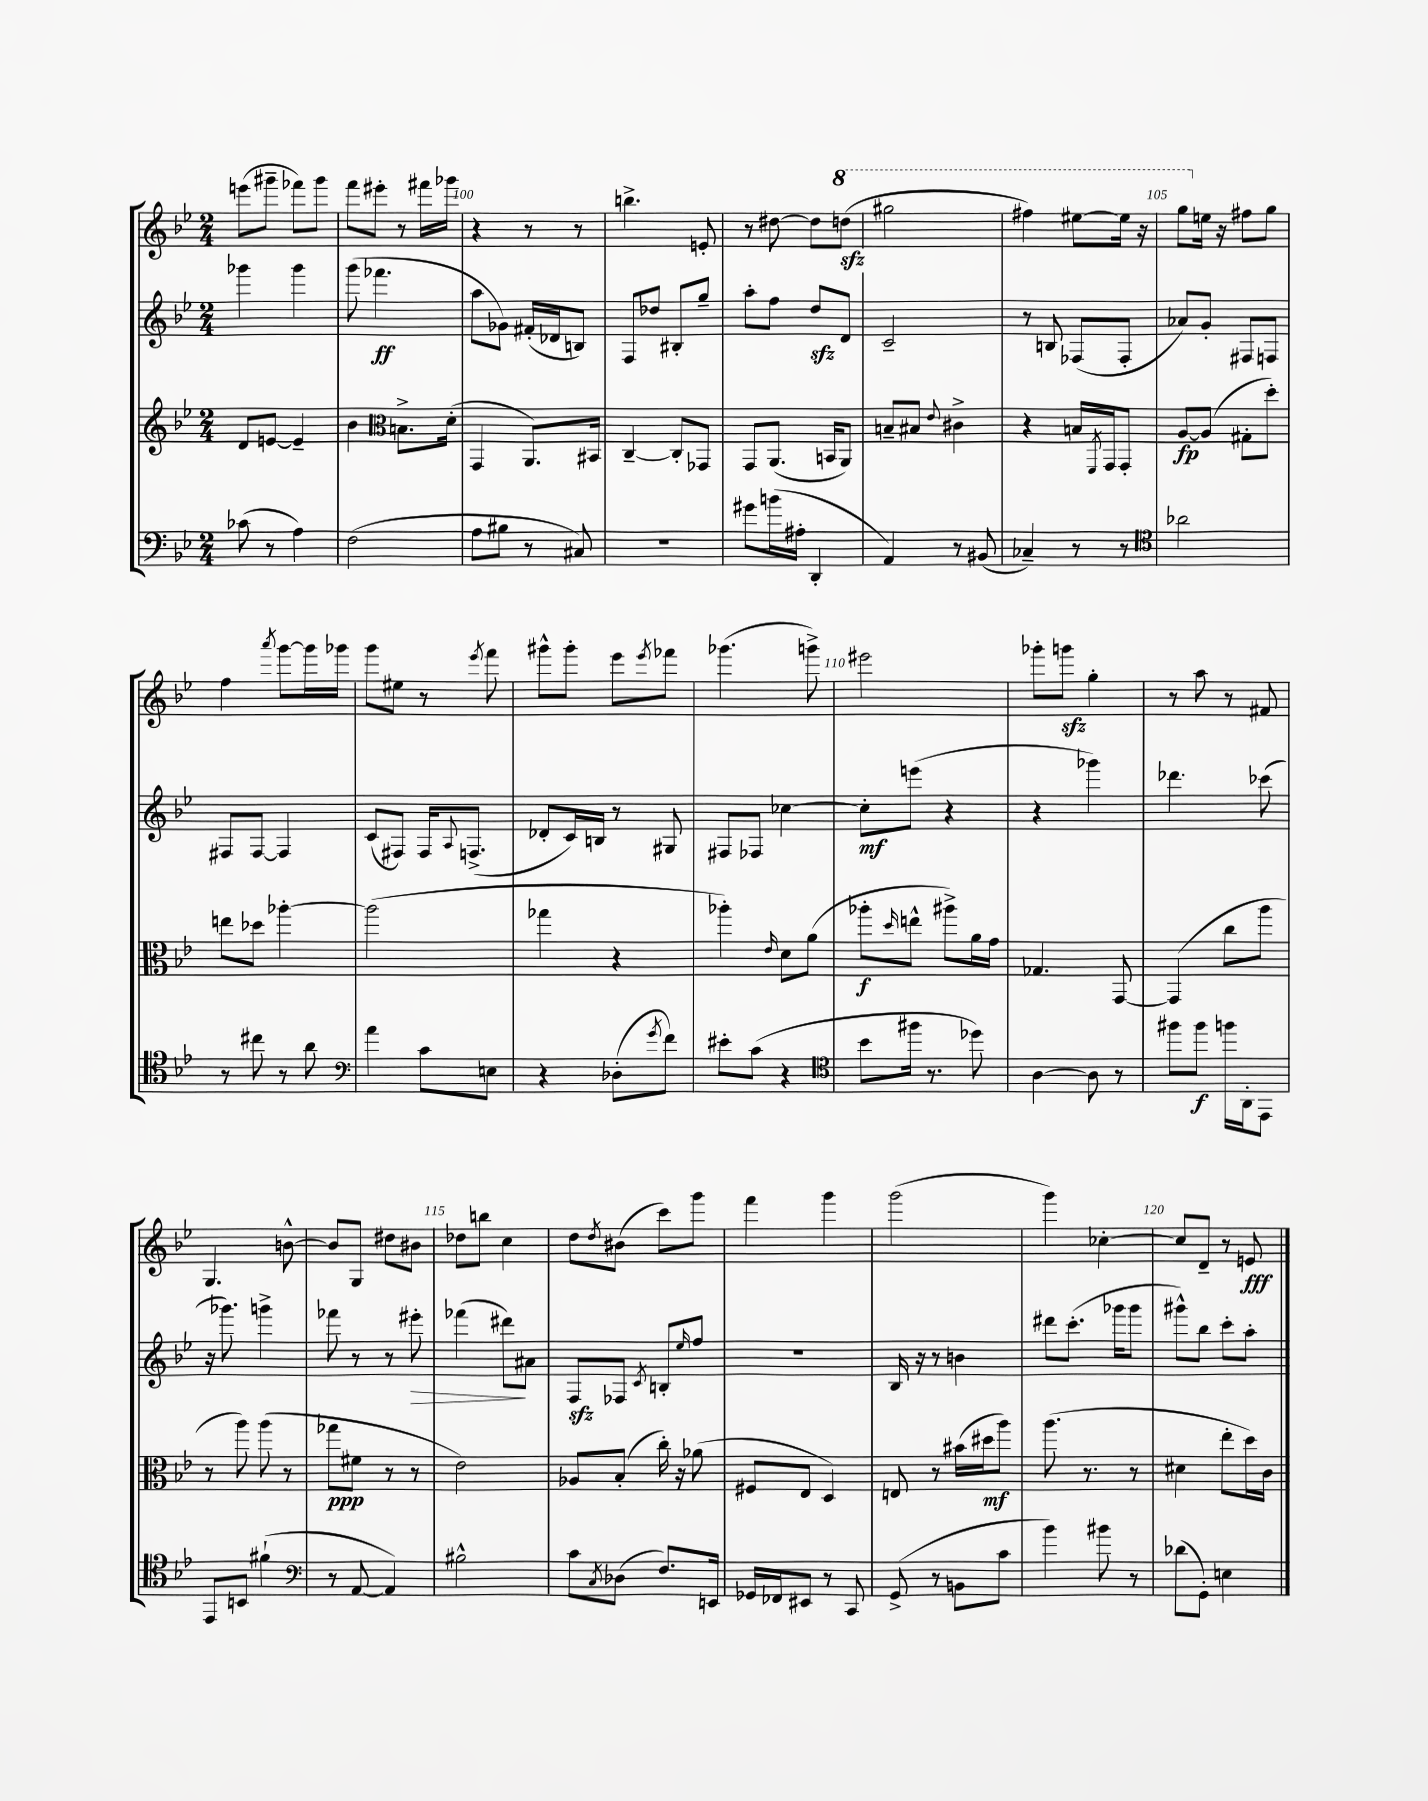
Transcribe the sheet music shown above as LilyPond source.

<<
\new StaffGroup <<
\new Staff = "s0" {
    \clef treble \key bes \major \numericTimeSignature \time 2/4
    e'''8( gis'''8-- fes'''8) gis'''8 |
    f'''8 eis'''8-. r8 fis'''16 ges'''16 |
    r4 r8 r8 |
    b''4.-> e'8-. |
    r8 dis''8~ dis''8 \ottava #1 d'''!8\sfz( |
    gis'''2 |
    fis'''4) eis'''8~ eis'''16 r16 |
    g'''8 \ottava #0 e''16 r16 fis''8 g''8 |
    f''4 \acciaccatura { a'''8 } g'''8~ g'''16 ges'''16 |
    g'''8 eis''8 r8 \acciaccatura { ees'''8 } f'''8 |
    gis'''8-^ gis'''8-. ees'''8 \acciaccatura { ees'''8 } fes'''8 |
    ges'''4.( g'''8->) |
    eis'''2 |
    ges'''8-. g'''8\sfz g''4-. |
    r8 a''8 r8 fis'8 |
    g4. b'8~-^ |
    b'8 g8 dis''8 bis'8 |
    des''8 b''8 c''4 |
    d''8 \acciaccatura { d''8 } bis'8( c'''8) g'''8 |
    f'''4 g'''4 |
    g'''2( |
    g'''4) ces''4~-. |
    ces''8 d'8-- r8 e'8\fff \bar "|." |
}
\new Staff = "s1" {
    \clef treble \key bes \major \numericTimeSignature \time 2/4
    ges'''4 ges'''4 |
    g'''8( fes'''4.\ff |
    a''8 ges'8) fis'16-.( des'16 b8) |
    f8 des''8 bis8-. g''8-- |
    a''8-. f''8 d''8\sfz d'8 |
    c'2-- |
    r8 b8 fes8( fes8-. |
    aes'8) g'8-. fis8 f8 |
    fis8 fis8~ fis4 |
    c'8( fis8) fis16 \appoggiatura { a8 } f8.->( |
    des'8-. c'16) b16 r8 gis8 |
    fis8 fes8 ces''4~ |
    ces''8-.\mf e'''8( r4 |
    r4 ges'''4) |
    des'''4. ces'''8( |
    r16 ges'''8.) g'''4-> |
    fes'''8 r8 r8 eis'''8-.\> |
    fes'''4( dis'''8\!) ais'8 |
    f8\sfz fes8 \acciaccatura { c'8 } b8-. \grace { ees''16 } f''8 |
    r2 |
    bes16 r16 r8 b'4 |
    dis'''8 c'''8.-.( ges'''16 ges'''8 |
    gis'''8-^) bes''8 c'''8-. a''8-. \bar "|." |
}
\new Staff = "s2" {
    \clef treble \key bes \major \numericTimeSignature \time 2/4
    d'8 e'8~ e'4-- |
    bes'4 \clef alto b8.-> d'16-.( |
    g,4 a,8.) bis,16 |
    c4~-- c8-. ges,8 |
    g,8 a,8.( b,16 a,8) |
    b8-- bis8 \appoggiatura { ees'8 } cis'4-> |
    r4 b16 \acciaccatura { f,8 } g,16 g,8-. |
    a8~\fp a8( gis8-. d''8-.) |
    e''8 des''8 aes''4~-. |
    aes''2( |
    ges''4 r4 |
    aes''4-.) \grace { ees'16 } d'8 a'8( |
    aes''8-.\f \grace { d''16 } e''8-^ ais''8->) a'16 g'16 |
    ges4. g,8~ |
    g,4( c''8 a''8 |
    r8 a''8) a''8( r8 |
    ges''8\ppp fis'8 r8 r8 |
    ees'2) |
    aes8 bes8-.( c''16-.) r16 aes'8( |
    fis8 ees8 d4) |
    e8 r8 bis'16( dis''16\mf a''8) |
    a''8.( r8. r8 |
    dis'4 ees''8-. d''16) c'16 \bar "|." |
}
\new Staff = "s3" {
    \clef bass \key bes \major \numericTimeSignature \time 2/4
    ces'8( r8 a4) |
    f2( |
    a8 bis8 r8 cis8) |
    R2 |
    gis'8 b'16( ais16-. d,4-. |
    a,4) r8 bis,8( |
    ces4--) r8 r8 |
    \clef tenor aes'2 |
    r8 cis''8 r8 a'8 |
    \clef bass a'4 c'8 e8 |
    r4 des8-.( \acciaccatura { g'8 } f'8) |
    eis'8-. c'8( r4 |
    \clef tenor bes'8 fis''16 r8. des''8) |
    a4~ a8 r8 |
    fis''8 fis''8\f f''16 a,16-. ees,8 |
    ees,8 b,8 fis'4-!( |
    \clef bass r8 a,8~ a,4) |
    bis2-^ |
    c'8 \acciaccatura { c8 } des8( f8.) e,16 |
    ges,16 fes,16 eis,8 r8 c,8 |
    g,8->( r8 b,8 c'8 |
    bes'4) bis'8 r8 |
    des'8( g,8-.) e4 \bar "|." |
}
>>
>>
\layout { \context { \Score currentBarNumber = #98 \override BarNumber.break-visibility = ##(#f #t #t) barNumberVisibility = #(every-nth-bar-number-visible 5) } }
